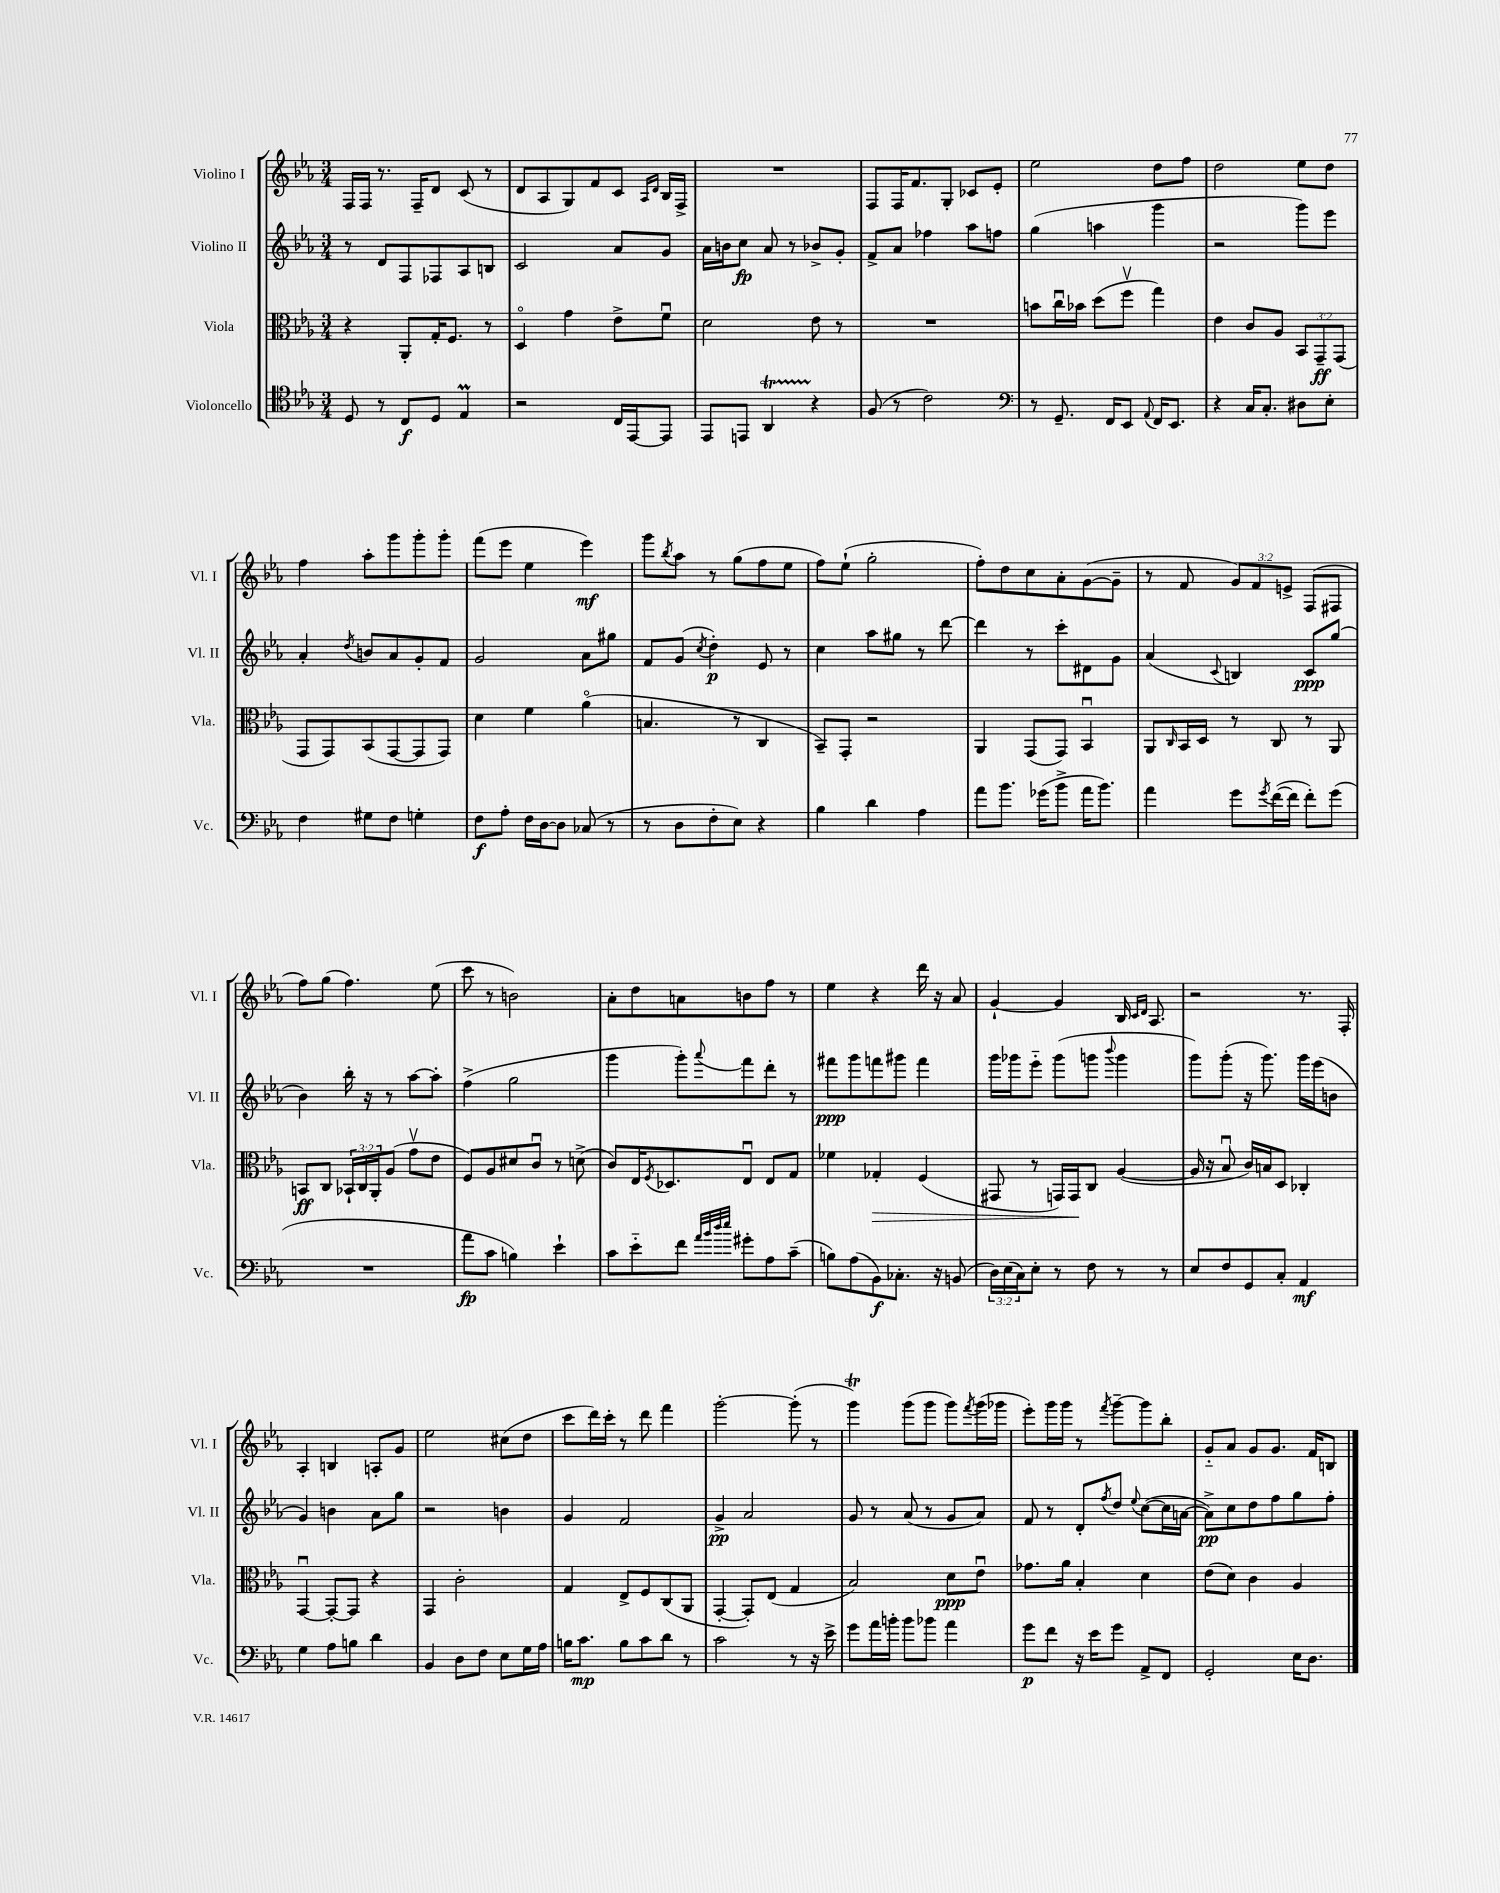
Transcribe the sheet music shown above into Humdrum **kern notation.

**kern	**dynam	**kern	**dynam	**kern	**dynam	**kern	**dynam
*part4	*part4	*part3	*part3	*part2	*part2	*part1	*part1
*staff4	*staff4	*staff3	*staff3	*staff2	*staff2	*staff1	*staff1
*I"Violoncello	*	*I"Viola	*	*I"Violino II	*	*I"Violino I	*
*I'Vc.	*	*I'Vla.	*	*I'Vl. II	*	*I'Vl. I	*
*clefC4	*	*clefC3	*	*clefG2	*	*clefG2	*
*k[b-e-a-]	*	*k[b-e-a-]	*	*k[b-e-a-]	*	*k[b-e-a-]	*
*M3/4	*	*M3/4	*	*M3/4	*	*M3/4	*
=16	=16	=16	=16	=16	=16	=16	=16
8D/	.	4r	.	8r	.	16F/LL	.
.	.	.	.	.	.	16F/JJ	.
8r	.	.	.	8d/L	.	8.r	.
8C/L	f	8AA-'/L	.	8F/	.	.	.
.	.	.	.	.	.	16F~/KL	.
8D/J	.	16G'/K	.	8F-X/	.	8d/J	.
.	.	8.F/J	.	.	.	.	.
4E-M/	.	.	.	8A-/	.	(8c/	.
.	.	8r	.	8Bn/J	.	8r	.
=17	=17	=17	=17	=17	=17	=17	=17
2r	.	4D/	.	2c/	.	8d/L	.
.	.	.	.	.	.	8A-/	.
.	.	4g\	.	.	.	8G/)	.
.	.	.	.	.	.	8f/	.
16C/LL	.	8e-^\L	.	8a-/L	.	8c/J	.
[16EE-/J	.	.	.	.	.	.	.
.	.	.	.	.	.	16qqA-/LL	.
.	.	.	.	.	.	16qqd/JJ	.
8EE-/J]	.	8fu\J	.	8g/J	.	16B-/LL	.
.	.	.	.	.	.	16F^/JJ	.
=18	=18	=18	=18	=18	=18	=18	=18
8EE-/L	.	2d\	.	16a-\LL	.	2.r	.
.	.	.	.	16bn\J	.	.	.
8EEn/J	.	.	.	8cc\J	fp	.	.
4AA-T/	.	.	.	8a-/	.	.	.
.	.	.	.	8r	.	.	.
4r	.	8e-\	.	8b-X^/L	.	.	.
.	.	8r	.	8g'/J	.	.	.
=19	=19	=19	=19	=19	=19	=19	=19
(8F/	.	2.r	.	8f^/L	.	8F/L	.
8r	.	.	.	8a-/J	.	16F/K	.
.	.	.	.	.	.	8.f/	.
2c\)	.	.	.	4ff-X\	.	.	.
.	.	.	.	.	.	8G'/J	.
.	.	.	.	8aa-\L	.	8c-X/L	.
.	.	.	.	8ffn\J	.	8e-'/J	.
=20	=20	=20	=20	=20	=20	=20	=20
*clefF4	*	*	*	*	*	*	*
8r	.	8bn\L	.	(4gg\	.	2ee-\	.
8.GG~/	.	16ccu\L	.	.	.	.	.
.	.	16b-X\JJ	.	.	.	.	.
.	.	(8dd\L	.	4aan\	.	.	.
16FF/KL	.	.	.	.	.	.	.
8EE-/J	.	8ffv\J	.	.	.	.	.
8qqAA-/	.	.	.	.	.	.	.
16FF/KL	.	4gg\)	.	4ggg\	.	8dd\L	.
8.EE-/J	.	.	.	.	.	.	.
.	.	.	.	.	.	8ff\J	.
=21	=21	=21	=21	=21	=21	=21	=21
4r	.	4e-\	.	2r	.	2dd\	.
16C/KL	.	8c/L	.	.	.	.	.
8.C'/J	.	.	.	.	.	.	.
.	.	8A-/J	.	.	.	.	.
8D#X\L	.	12BB-/L	.	8ggg\L)	.	8ee-\L	.
.	.	12GG~/	ff	.	.	.	.
8E-'\J	.	.	.	8eee-\J	.	8dd\J	.
.	.	(12GG/J	.	.	.	.	.
!!LO:LB:g=z
=22	=22	=22	=22	=22	=22	=22	=22
4F\	.	8GG/L	.	4a-'/	.	4ff\	.
.	.	8GG/)	.	.	.	.	.
.	.	.	.	8qdd/	.	.	.
8G#X\L	.	(8BB-/	.	8bn/L	.	8aa-'\L	.
8F\J	.	[8GG/	.	8a-/	.	8ggg\	.
4Gn'\	.	8GG/]	.	8g'/	.	8ggg'\	.
.	.	8GG/J)	.	8f/J	.	8ggg'\J	.
=23	=23	=23	=23	=23	=23	=23	=23
8F\L	f	4d\	.	2g/	.	(8fff\L	.
8A-'\J	.	.	.	.	.	8eee-\J	.
16F\LL	.	4f\	.	.	.	4ee-\	.
[16D\J	.	.	.	.	.	.	.
8D\J]	.	.	.	.	.	.	.
(8C-X/	.	(4a-\	.	8a-\L	.	4eee-\)	mf
8r	.	.	.	8gg#X\J	.	.	.
=24	=24	=24	=24	=24	=24	=24	=24
8r	.	4.Bn/	.	8f/L	.	8ggg\L	.
.	.	.	.	.	.	8qbb-/	.
8D\L	.	.	.	(8g/J	.	8aa-\J	.
.	.	.	.	8qcc/	.	.	.
8F'\	.	.	.	4dd'\)	p	8r	.
8E-\J)	.	8r	.	.	.	(8gg\L	.
4r	.	4C/	.	8e-/	.	8ff\	.
.	.	.	.	8r	.	8ee-\J	.
=25	=25	=25	=25	=25	=25	=25	=25
4B-\	.	8BB-~/L)	.	4cc\	.	8ff\L)	.
.	.	8GG'/J	.	.	.	(8ee-`\J	.
4d\	.	2r	.	8aa-\L	.	2gg'\	.
.	.	.	.	8gg#X\J	.	.	.
4A-\	.	.	.	8r	.	.	.
.	.	.	.	[8ddd\	.	.	.
=26	=26	=26	=26	=26	=26	=26	=26
8a-\L	.	4AA-/	.	4ddd\]	.	8ff'\L)	.
8.b-\J	.	.	.	.	.	8dd\	.
.	.	(8GG/L	.	8r	.	8cc\	.
(16g-X\KL	.	.	.	.	.	.	.
8b-^\J	.	8GG/J)	.	8ccc'\L	.	8a-'\	.
16a-\KL	.	4BB-u/	.	8d#X\	.	([8g\	.
8.b-\J)	.	.	.	.	.	.	.
.	.	.	.	8g\J	.	8g~\J]	.
=27	=27	=27	=27	=27	=27	=27	=27
4a-\	.	8AA-/L	.	(4a-/	.	8r	.
.	.	16qqC/	.	.	.	.	.
.	.	16BB-/L	.	.	.	8f/	.
.	.	16D/JJ	.	.	.	.	.
.	.	.	.	8qqc/	.	.	.
8g\L	.	8r	.	4Bn/)	.	12g/L)	.
.	.	.	.	.	.	12f/	.
8qg/	.	.	.	.	.	.	.
([16f\L	.	8C/	.	.	.	.	.
.	.	.	.	.	.	12en^/J	.
16f\JJ]	.	.	.	.	.	.	.
8f'\L)	.	8r	.	8c/L	ppp	(8F/L	.
(8g\J	.	8AA-/	.	(8gg/J	.	8F#X/J	.
!!LO:LB:g=z
=28	=28	=28	=28	=28	=28	=28	=28
2.r	.	8BBn/L	ff	4b-\)	.	8ff\L)	.
.	.	8C/J	.	.	.	(8gg\J	.
.	.	24BB-X`/LL	.	16bb-'\	.	4.ff\)	.
.	.	24C/	.	.	.	.	.
.	.	.	.	16r	.	.	.
.	.	24AA-'/J	.	.	.	.	.
.	.	(8A-/J	.	8r	.	.	.
.	.	8gv\L	.	[8aa-\L	.	.	.
.	.	8e-\J	.	8aa-'\J]	.	(8ee-\	.
=29	=29	=29	=29	=29	=29	=29	=29
8a-\L	fp	8F/L)	.	(4ff^\	.	8ccc\	.
8c\J	.	8A-/	.	.	.	8r	.
4Bn\)	.	8d#X/	.	2gg\	.	2bn\)	.
.	.	8cu/J	.	.	.	.	.
4e-`\	.	8r	.	.	.	.	.
.	.	(8dn^\	.	.	.	.	.
=30	=30	=30	=30	=30	=30	=30	=30
8c\L	.	8c/L)	.	4ggg\	.	8a-'\L	.
8e-\	.	16E-/K	.	.	.	8dd\	.
.	.	8qF/	.	.	.	.	.
.	.	8.D-X/	.	.	.	.	.
8f\J	.	.	.	8ggg'\L)	.	8an\	.
32qqa-/LLL	.	.	.	.	.	.	.
32qqb-/	.	.	.	.	.	.	.
32qqdd/	.	.	.	.	.	.	.
32qqee-/JJJ	.	.	.	8qqaaa-/	.	.	.
8g#X'\L	.	8E-u/J	.	8fff\	.	8bn\	.
8A-\	.	8E-/L	.	8ddd'\J	.	8ff\J	.
(8c~\J	.	8G/J	.	8r	.	8r	.
=31	=31	=31	=31	=31	=31	=31	=31
8Bn\L)	.	4f-X\	.	8fff#X\L	ppp	4ee-\	.
(8A-\	.	.	.	8ggg\	.	.	.
!	!	!	!LO:HP:b	!	!	!	!
8BB-\)	f	4G-X'/	>	8fffn\	.	4r	.
8.C-X'\J	.	.	.	8ggg#X\J	.	.	.
.	.	(4F/	.	4fff\	.	16ddd\	.
16r	.	.	.	.	.	16r	.
(8BBn/	.	.	.	.	.	8a-/	.
=32	=32	=32	=32	=32	=32	=32	=32
24D\LL)	.	8GG#X/	.	16ggg\LL	.	[4g`/	.
(24E-\	.	.	.	.	.	.	.
.	.	.	.	16ggg-X\J	.	.	.
24C\J)	.	.	.	.	.	.	.
8E-'\J	.	8r	.	8eee-\J	.	.	.
8r	.	16GGn/LL)	.	(8ggg-\L	.	4g/]	.
.	.	16GG/J	.	.	.	.	.
8F\	.	8C/J	]	8gggn\J	.	.	.
.	.	.	.	8qqbbb-/	.	.	.
8r	.	([4A-/	.	4ggg\	.	16B-/	.
.	.	.	.	.	.	16qqc/LL	.
.	.	.	.	.	.	16qqd/JJ	.
.	.	.	.	.	.	8.A-/	.
8r	.	.	.	.	.	.	.
=33	=33	=33	=33	=33	=33	=33	=33
8E-/L	.	16A-/]	.	8ggg\L)	.	2r	.
.	.	16r	.	.	.	.	.
8F/	.	8B-u/	.	(8ggg'\J	.	.	.
8GG/	.	16c/LL)	.	16r	.	.	.
.	.	16Bn/J	.	8.ggg\)	.	.	.
8C'/J	.	8D/J	.	.	.	.	.
4AA-/	mf	4C-X'/	.	16ggg\LL	.	8.r	.
.	.	.	.	(16eee-\J	.	.	.
.	.	.	.	8bn\J	.	.	.
.	.	.	.	.	.	16F'/	.
!!LO:LB:g=z
=34	=34	=34	=34	=34	=34	=34	=34
4G\	.	[4GGu/	.	4g/)	.	4A-'/	.
8A-\L	.	8GG'/L_	.	4bn\	.	4Bn/	.
8Bn\J	.	8GG/J]	.	.	.	.	.
4d\	.	4r	.	8a-\L	.	8An'/L	.
.	.	.	.	8gg\J	.	8g/J	.
=35	=35	=35	=35	=35	=35	=35	=35
4BB-/	.	4GG/	.	2r	.	2ee-\	.
8D\L	.	2c'\	.	.	.	.	.
8F\J	.	.	.	.	.	.	.
8E-\L	.	.	.	4bn\	.	(8cc#X\L	.
16G\L	.	.	.	.	.	8dd\J	.
16A-\JJ	.	.	.	.	.	.	.
=36	=36	=36	=36	=36	=36	=36	=36
16Bn\KL	.	4G/	.	4g/	.	8ccc\L	.
8.c\J	mp	.	.	.	.	.	.
.	.	.	.	.	.	16ddd\L)	.
.	.	.	.	.	.	16ccc'\JJ	.
8B\L	.	8E-^/L	.	2f/	.	8r	.
8c\	.	8F/	.	.	.	8ddd\	.
8d\J	.	(8C/	.	.	.	4fff\	.
8r	.	8AA-/J	.	.	.	.	.
=37	=37	=37	=37	=37	=37	=37	=37
2c\	.	[4GG'/	.	4g^/	pp	[2ggg'\	.
.	.	8GG'/L])	.	2a-/	.	.	.
.	.	(8E-/J	.	.	.	.	.
8r	.	4G/	.	.	.	(8ggg'\]	.
16r	.	.	.	.	.	8r	.
16e-^\	.	.	.	.	.	.	.
=38	=38	=38	=38	=38	=38	=38	=38
8g\L	.	2B-/)	.	8g/	.	4gggt\)	.
16a-\L	.	.	.	8r	.	.	.
16bn'\JJ	.	.	.	.	.	.	.
8b\L	.	.	.	(8a-/	.	(8ggg\L	.
8b-X\J	.	.	.	8r	.	8ggg\J	.
4a-\	.	8d\L	ppp	8g/L	.	8ggg\L)	.
.	.	.	.	.	.	8qfff/	.
.	.	8e-u\J	.	8a-/J)	.	(16ggg\L	.
.	.	.	.	.	.	16ggg-X\JJ	.
=39	=39	=39	=39	=39	=39	=39	=39
8g\L	p	8.g-X\L	.	8f/	.	8eee-'\L)	.
8f\J	.	.	.	8r	.	16ggg\L	.
.	.	16a-\Jk	.	.	.	16ggg\JJ	.
16r	.	4B-'/	.	8d'/L	.	8r	.
16e-\KL	.	.	.	.	.	.	.
.	.	.	.	8qff/	.	8qfff/	.
8g\J	.	.	.	8dd/J	.	[8ggg~\L	.
.	.	.	.	8qqee-/	.	.	.
8AA-^/L	.	4d\	.	([8cc\L	.	8ggg\]	.
8FF/J	.	.	.	16cc\L]	.	8bb-'\J	.
.	.	.	.	[16an\JJ	.	.	.
=40	=40	=40	=40	=40	=40	=40	=40
2GG'/	.	(8e-\L	.	8a^\L])	pp	8g/L	.
.	.	8d\J)	.	8cc\	.	8a-/J	.
.	.	4c\	.	8dd\	.	8g/L	.
.	.	.	.	8ff\	.	8.g/J	.
16E-\KL	.	4A-/	.	8gg\	.	.	.
8.D\J	.	.	.	.	.	16f/KL	.
.	.	.	.	8ff'\J	.	8Bn/J	.
==	==	==	==	==	==	==	==
*-	*-	*-	*-	*-	*-	*-	*-
